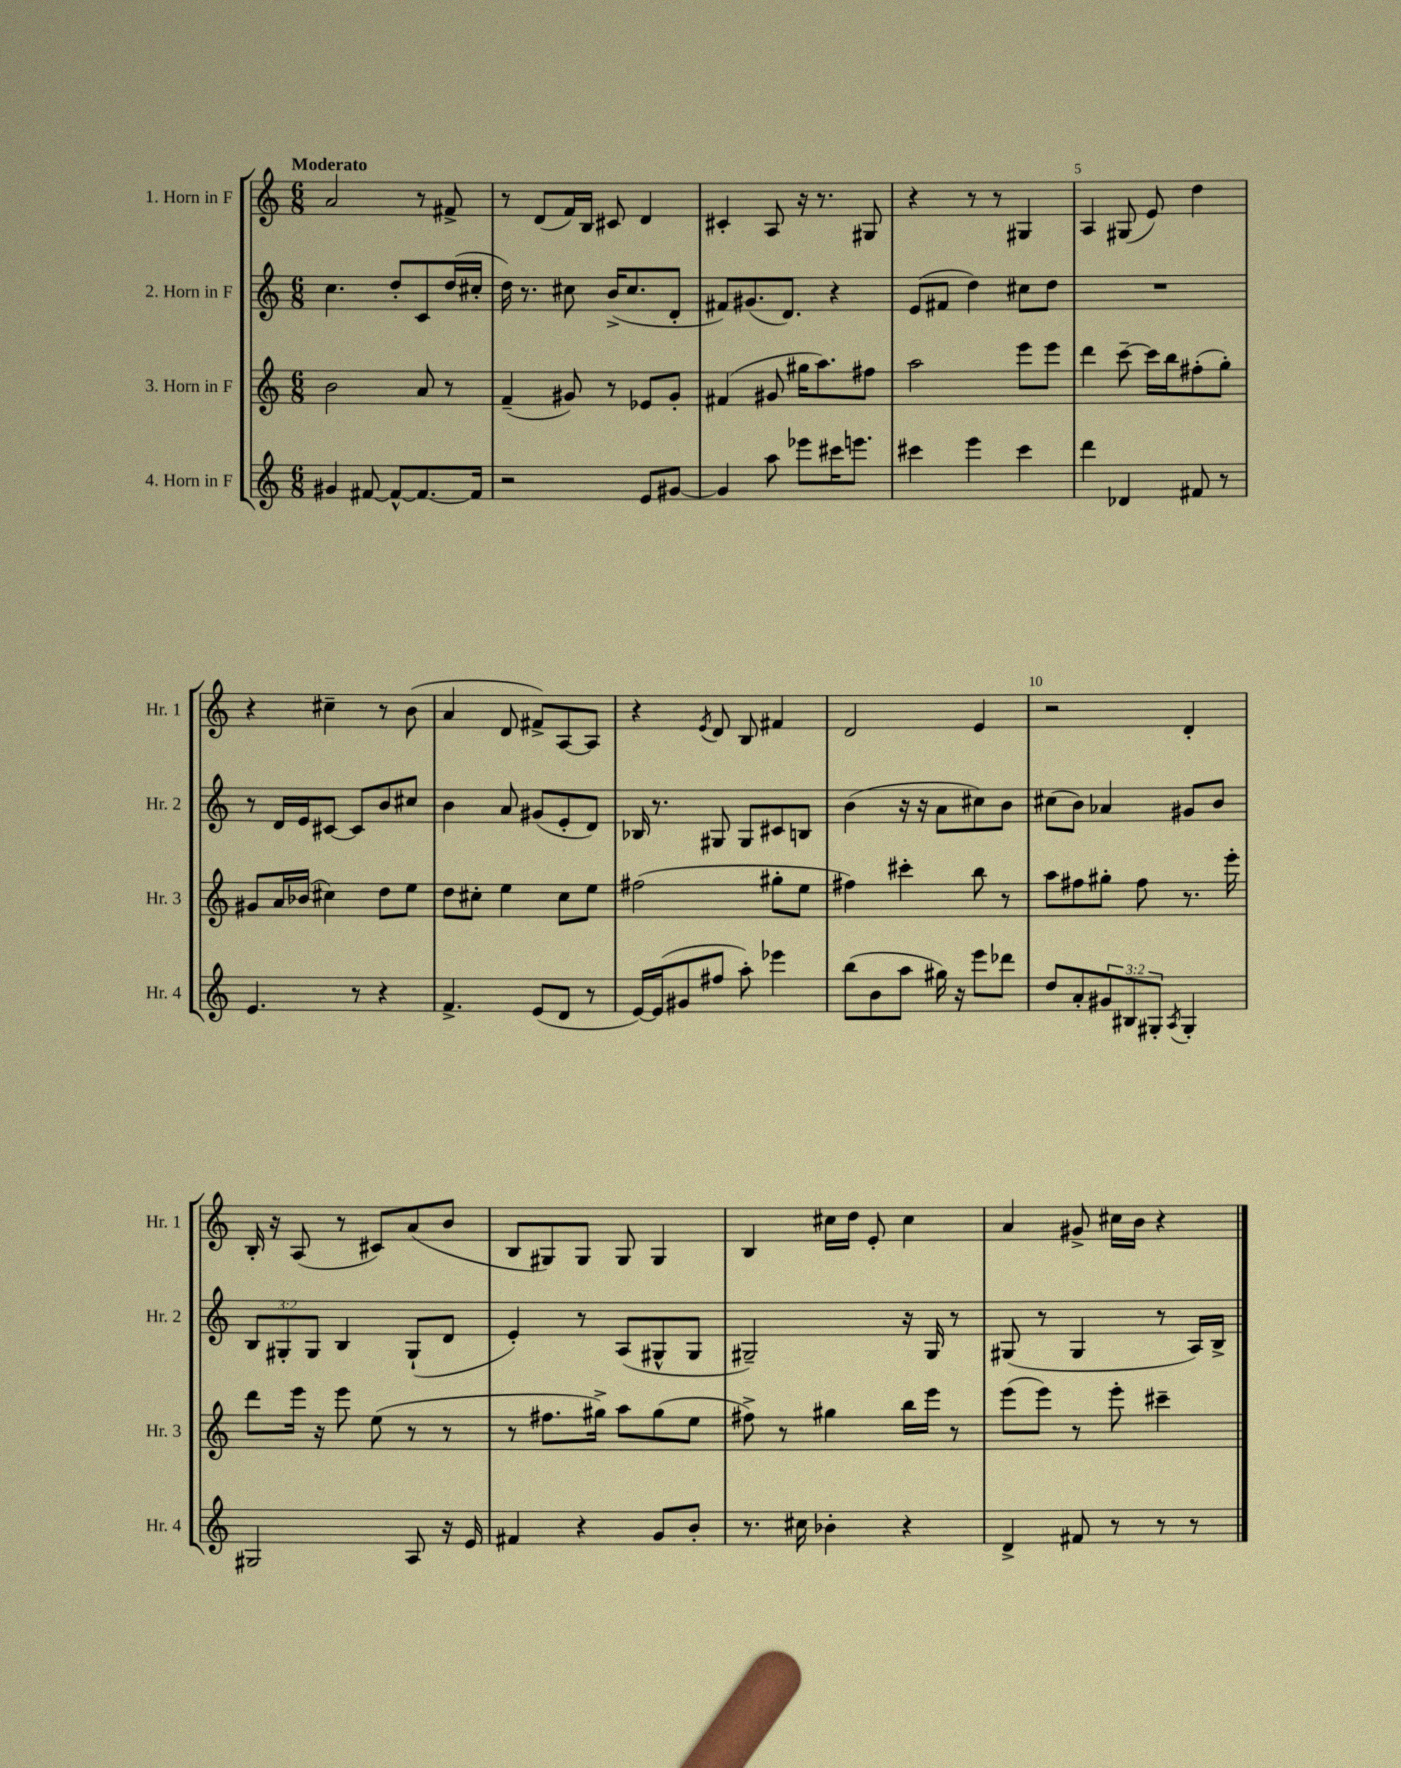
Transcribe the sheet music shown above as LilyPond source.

<<
\new StaffGroup <<
\new Staff = "s0" \with { instrumentName = "1. Horn in F" shortInstrumentName = "Hr. 1" } {
    \clef treble \key c \major \numericTimeSignature \time 6/8 \tempo "Moderato"
    a'2 r8 fis'8-> |
    r8 d'8( f'16) b16 cis'8 d'4 |
    cis'4-. a8 r16 r8. gis8 |
    r4 r8 r8 gis4 |
    a4 gis8( e'8) d''4 |
    r4 cis''4-- r8 b'8( |
    a'4 d'8 fis'8->) a8~ a8 |
    r4 \acciaccatura { e'8 } d'8 b8 fis'4 |
    d'2 e'4 |
    r2 d'4-. |
    b16-. r16 a8( r8 cis'8) a'8( b'8 |
    b8 gis8) gis8 gis8 gis4 |
    b4 cis''16 d''16 e'8-. cis''4 |
    a'4 gis'8-> cis''16 b'16 r4 \bar "|." |
}
\new Staff = "s1" \with { instrumentName = "2. Horn in F" shortInstrumentName = "Hr. 2" } {
    \clef treble \key c \major \numericTimeSignature \time 6/8 \override Staff.TupletNumber.text = #tuplet-number::calc-fraction-text
    c''4. d''8-. c'8 d''16( cis''16-. |
    d''16) r8. cis''8 b'16->( cis''8. d'8-. |
    fis'8) gis'8.( d'8.) r4 |
    e'8( fis'8 d''4) cis''8 d''8 |
    R2. |
    r8 d'16 e'16 cis'8~ cis'8 b'8 cis''8 |
    b'4 a'8 gis'8( e'8-. d'8) |
    bes16 r8. gis8 gis8 cis'8 b8 |
    b'4( r16 r16 a'8 cis''8) b'8 |
    cis''8( b'8) aes'4 gis'8 b'8 |
    \tuplet 3/2 { b8 gis8-. gis8 } b4 gis8-!( d'8 |
    e'4-.) r8 a8( gis8-^ gis8 |
    gis2--) r16 gis16 r8 |
    gis8( r8 gis4 r8 a16) b16-> \bar "|." |
}
\new Staff = "s2" \with { instrumentName = "3. Horn in F" shortInstrumentName = "Hr. 3" } {
    \clef treble \key c \major \numericTimeSignature \time 6/8
    b'2 a'8 r8 |
    f'4--( gis'8) r8 ees'8 gis'8-. |
    fis'4( gis'8 gis''16 a''8.) fis''8 |
    a''2 e'''8 e'''8 |
    d'''4 c'''8~-- c'''16 b''16 fis''8-.( g''8-.) |
    gis'8 a'16 bes'16( cis''4) d''8 e''8 |
    d''8 cis''8-. e''4 cis''8 e''8 |
    fis''2( gis''8-. e''8 |
    fis''4) cis'''4-. b''8 r8 |
    a''8 fis''8 gis''8-. fis''8 r8. e'''16-. |
    d'''8 e'''16 r16 e'''8 e''8( r8 r8 |
    r8 fis''8. gis''16->) a''8 gis''8( e''8 |
    fis''8->) r8 gis''4 b''16 e'''16 r8 |
    e'''8( e'''8) r8 e'''8-. cis'''4-- \bar "|." |
}
\new Staff = "s3" \with { instrumentName = "4. Horn in F" shortInstrumentName = "Hr. 4" } {
    \clef treble \key c \major \numericTimeSignature \time 6/8 \override Staff.TupletNumber.text = #tuplet-number::calc-fraction-text
    gis'4 fis'8~ fis'8~-^ fis'8.~ fis'16 |
    r2 e'8 gis'8~ |
    gis'4 a''8 ees'''8 cis'''16 e'''8. |
    cis'''4 e'''4 cis'''4 |
    d'''4 des'4 fis'8 r8 |
    e'4. r8 r4 |
    f'4.-> e'8( d'8 r8 |
    e'16~) e'16( gis'8 fis''8 a''8-.) ees'''4 |
    b''8( b'8 a''8 gis''16) r16 e'''8 des'''8 |
    d''8 a'8-. \tuplet 3/2 { gis'8 bis8 gis8-. } \acciaccatura { a8 } gis4-. |
    gis2 a8 r16 e'16 |
    fis'4 r4 g'8 b'8-. |
    r8. cis''16 bes'4-. r4 |
    d'4-> fis'8 r8 r8 r8 \bar "|." |
}
>>
>>
\layout { \context { \Score \override BarNumber.break-visibility = ##(#f #t #t) barNumberVisibility = #(every-nth-bar-number-visible 5) } }
